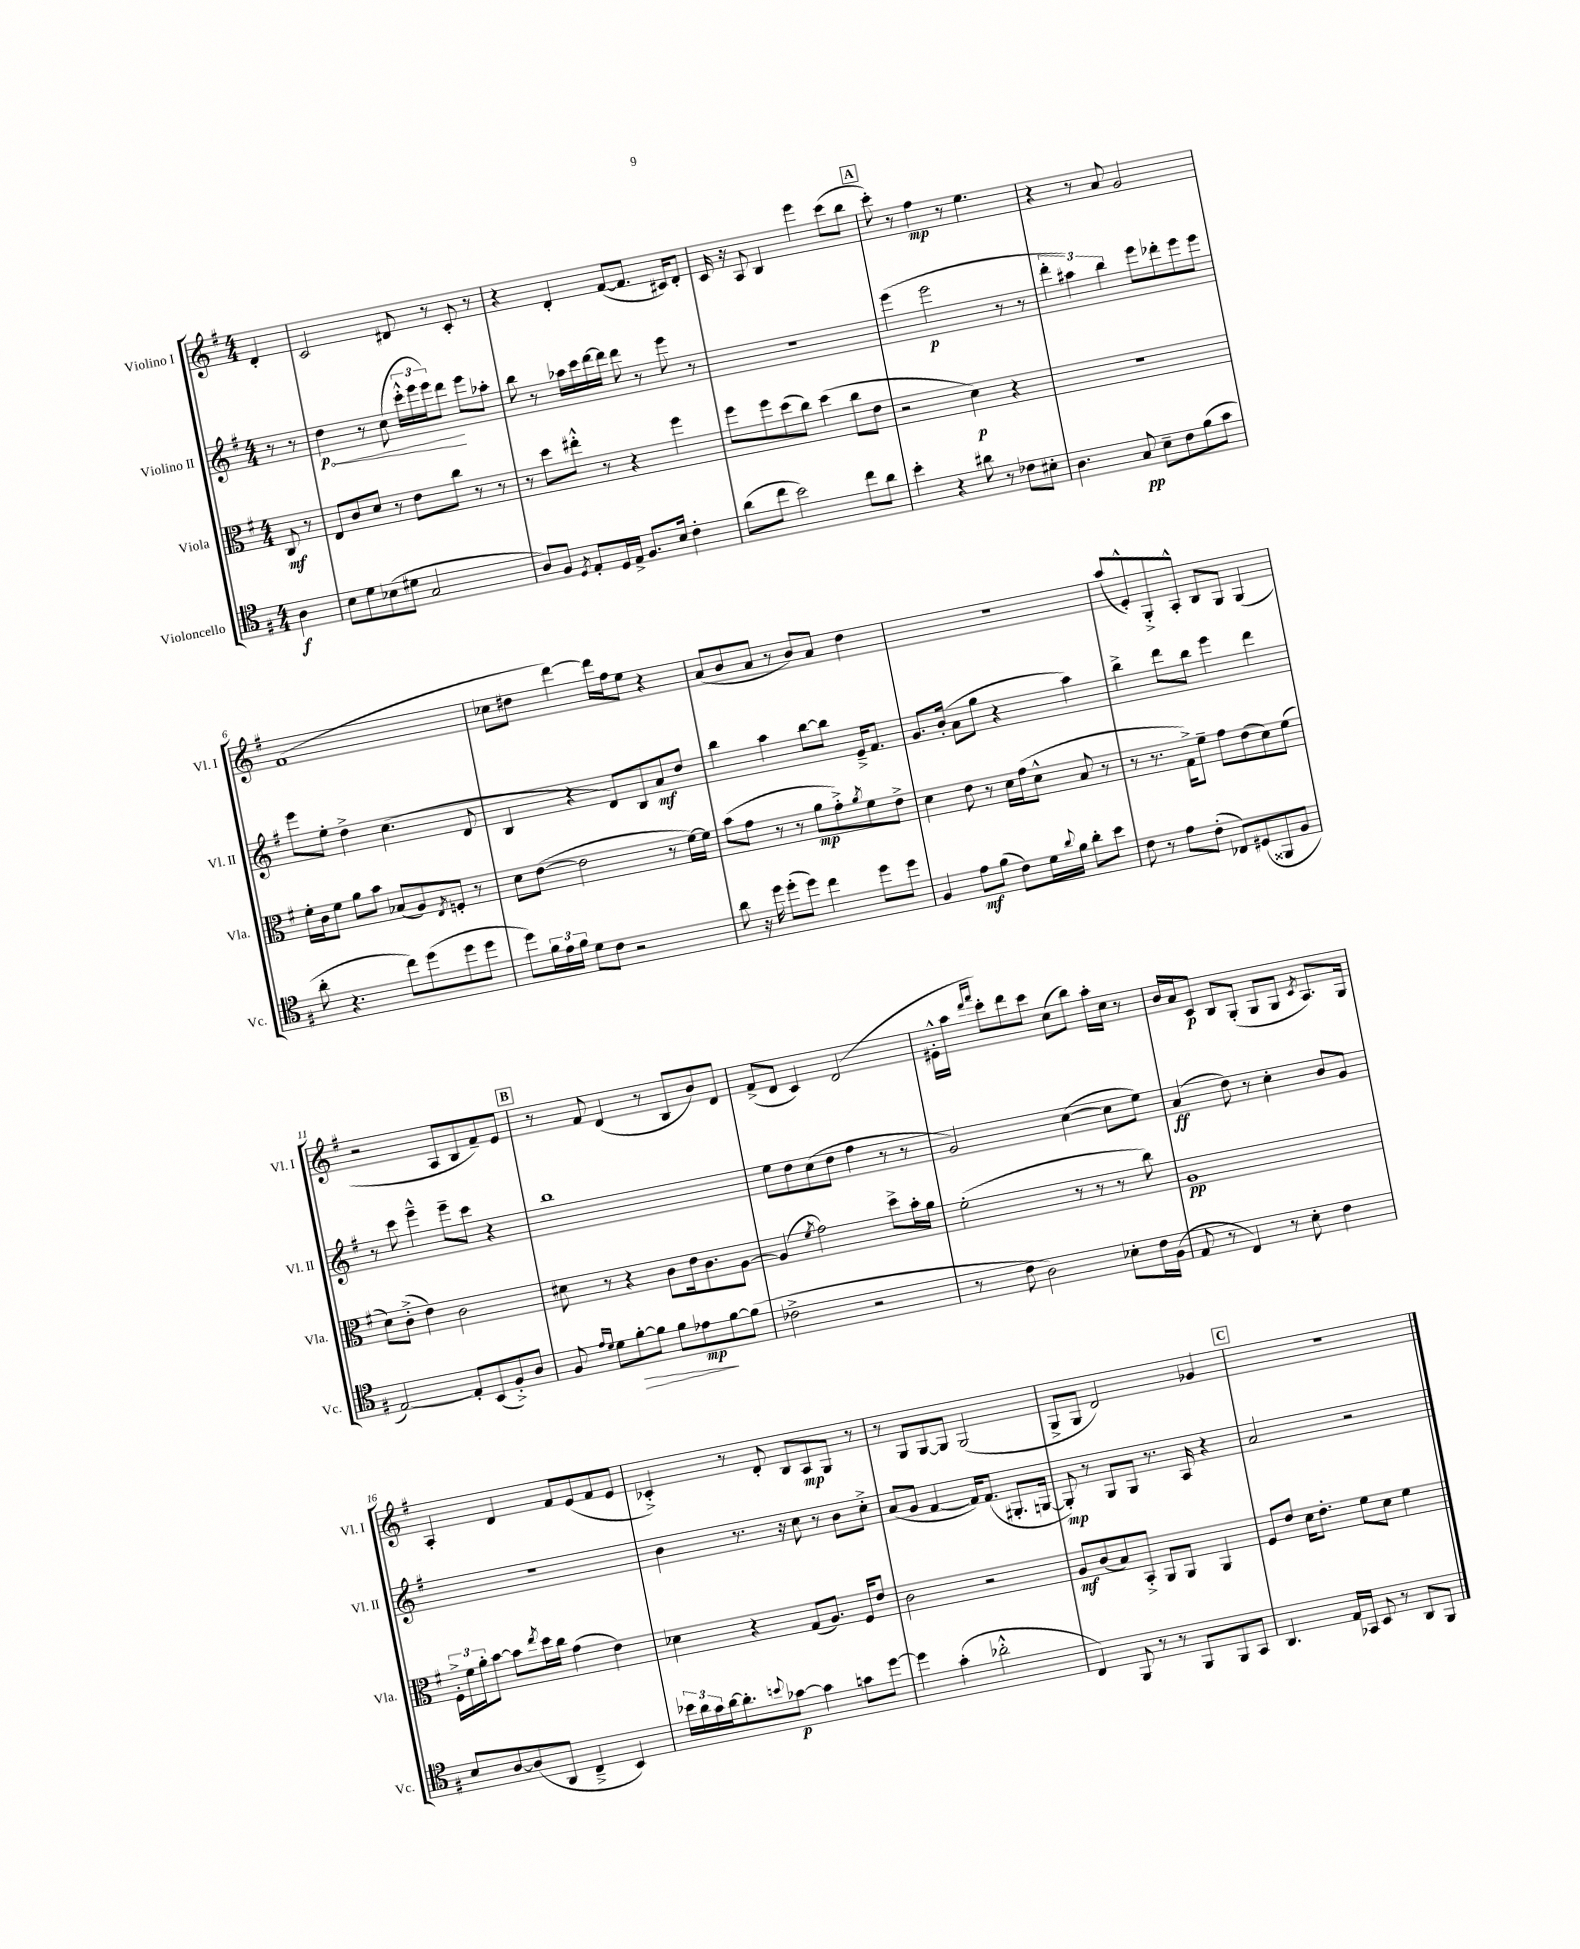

**kern	**kern	**kern	**kern
*staff4	*staff3	*staff2	*staff1
*clefC4	*clefC3	*clefG2	*clefG2
*k[f#]	*k[f#]	*k[f#]	*k[f#]
*M4/4	*M4/4	*M4/4	*M4/4
4A	8C	8r	4d'
.	8r	8r	.
=	=	=	=
8B	8E	4dd	2c
8d	8c	.	.
(8B-	8d	8r	.
8d#	8r	(8cc	.
2G	8e	24ccc'^^	8d#
.	.	24eee	.
.	.	24eee)	.
.	8cc	8ddd	8r
.	8r	8eee	8c'
.	8r	8aa-'	8r
=	=	=	=
8A)	8r	8bb	4r
8F#	8dd	8r	.
8qD	.	.	.
8E'	8ee#'^^	16aa-	4d'
.	.	16ccc	.
16D	8r	[16ddd	.
16E^	.	16ddd]	.
8.F#	4r	8ddd	([8f#
.	.	8r	8.f#]
16B	.	.	.
4c'	4ff#	8eee	.
.	.	.	16c#)
.	.	8r	8d'
=	=	=	=
(8a	8ff#	1r	16c
.	.	.	16r
8cc	8ff#	.	8A
2b)	(8dd	.	4B
.	8cc)	.	.
.	(4dd	.	4eee
8cc	8cc	.	(8ccc
8a	8e	.	8bb
=	=	=	=
4b'	2r	(4eee	8ccc')
.	.	.	8r
4r	.	2eee	4ff#
8a#	4d)	.	8r
8r	.	.	4.ee
8c-	4r	8r	.
8B#'	.	8r	.
=	=	=	=
4.A	1r	6ddd'	4r
.	.	6aa#)	.
.	.	.	8r
.	.	6bb	.
8G	.	.	8a
8B~	.	8eee	2g
8c	.	8ddd-'	.
(8f#	.	8eee	.
8g	.	8eee	.
=	=	=	=
8a'	16f#'	8eee	(1f#
.	16c	.	.
4.r	8f#	8ee'	.
.	8a	4dd^	.
.	8b	.	.
8cc)	(8B-	(4.cc	.
(8dd	8A)	.	.
.	8qE	.	.
8dd	8F'	.	.
8dd	8r	8d	.
=	=	=	=
8dd)	8d	4B	8cc-
24f#	([8e	.	8dd#
24e	.	.	.
24f#	.	.	.
8d	2e]	4r	[4ddd)
8c	.	.	.
2r	.	8d)	16ddd]
.	.	.	16ff#
.	.	8B	8ee
.	8r	8a	4r
.	[16f#)	8dd	.
.	16f#]	.	.
=	=	=	=
8a	(8b	4bb	(8a
16r	8g	.	8b
16dd	.	.	.
(8dd'	8r	4aa	8a
8dd)	8r	.	8r
4cc	8a	[8bb	8b)
.	8g'^)	8bb]	8a
.	8qa	.	.
8dd	8f#	16e~^	4dd
.	.	8.f#	.
8dd	8e^	.	.
=	=	=	=
4F#	4d	8.g	1r
.	.	(16b'	.
8e	8e	8a	.
(8f#	8r	8gg	.
8c)	16d	4r	.
.	(16g	.	.
16d	8d^^	.	.
8qqa	.	.	.
16f#	.	.	.
8a'	8B	4aa)	.
8b	8r	.	.
=	=	=	=
8c	8r	4bb^	(8aa
8r	8.r	.	8e'^^)
8e	.	8ddd	8G'^
.	16G^)	.	.
(8c'	8f#~	8bb	8A'^^
8C-)	8g	4eee	8B
(8D#	(8e	.	8G
8FF##	8d)	4ddd	(4G
8F#	(8f#	.	.
=	=	=	=
[2E)	8d)	8r	2r
.	(8c'^	8ccc	.
.	4e)	4eee~^^	.
8E']	2c	8eee~	8A
(8BB	.	8ccc	8B
8F#'^)	.	4r	8f#~)
8A	.	.	8e
=	=	=	=
8F#	8d#	1bb	8r
16qqe	.	.	.
16qqd	.	.	.
8d	8r	.	8f#
[8f#'	4r	.	(4d
8f#]	.	.	.
8f#	8c	.	8r
8e-	16e	.	8B
.	8.c	.	.
[8f#	.	.	8b)
(8f#]	[8A	.	8d
=	=	=	=
2c-^	(4A]	8ee	(8f#^
.	.	8dd	8d
.	8qf#	.	.
.	2g)	(8cc	4c)
.	.	8dd	.
2r	.	4ff#	(2d
.	8dd^	8r	.
.	16b'	8r	.
.	16a	.	.
=	=	=	=
8r	(2f#'	2g)	16e#'^^
.	.	.	16aa
.	.	.	16qqddd
.	.	.	16qqfff#
8c	.	.	8ccc')
2A)	.	.	8ddd
.	.	.	8ccc
.	8r	([4cc	(8cc
.	8r	.	8bb)
8B-'	8r	8cc]	16aa'
.	.	.	16cc
16c	8cc)	8ee)	8r
(16F#	.	.	.
=	=	=	=
8E	1A	(4a	16b
.	.	.	16a
8r	.	.	8c
4C)	.	8dd)	8B
.	.	8r	(8G'
8r	.	4cc'	8G
8B'	.	.	8G
.	.	.	8qc
4c	.	8b	8.A)
.	.	8g	.
.	.	.	16G
=	=	=	=
8B	24F#'^	1r	4A'
.	24f#	.	.
.	24a'	.	.
[8A	[8b	.	.
(8A]	8b]	.	4d
.	8qee	.	.
8AA	16dd	.	.
.	16cc	.	.
4C~^	(4g	.	8f#
.	.	.	(8e
4BB)	4e)	.	8f#
.	.	.	8e
=	=	=	=
24b-	4d-	4b	4c-'^)
24a	.	.	.
24g	.	.	.
[16a	.	.	.
8.a']	.	.	.
.	4r	8.r	8r
8qqb	.	.	.
[8g-	.	.	8d'
.	.	16r	.
4g-]	(8G	8cc	8B
.	8.A)	8r	8A
8g	.	8b	8G
.	16F#	.	.
[8dd	8e	8cc'^	8r
=	=	=	=
4dd]	2c	(8a	8r
.	.	8g	8G
(4g'	.	[4f#	[8G
.	.	.	8G]
2a-'^^	2r	16f#])	(2G
.	.	(8.f#	.
.	.	8.G#'	.
.	.	[16G	.
=	=	=	=
4C)	8A	8G'])	8G^
.	(8c	8r	8G
8FF#	8B)	8G	2d)
8r	8BB'^	8G	.
8r	8AA	8.r	.
8FF#	8AA	.	.
.	.	16A	.
8FF#	4AA	4r	4g-
8GG	.	.	.
=	=	=	=
4.AA	8F#	2a	1r
.	8e	.	.
.	16d	.	.
.	8.e'	.	.
16E	.	.	.
16GG-	.	.	.
8BB	8f#	2r	.
8r	8d	.	.
8AA	4f#	.	.
8FF#	.	.	.
==	==	==	==
*-	*-	*-	*-
